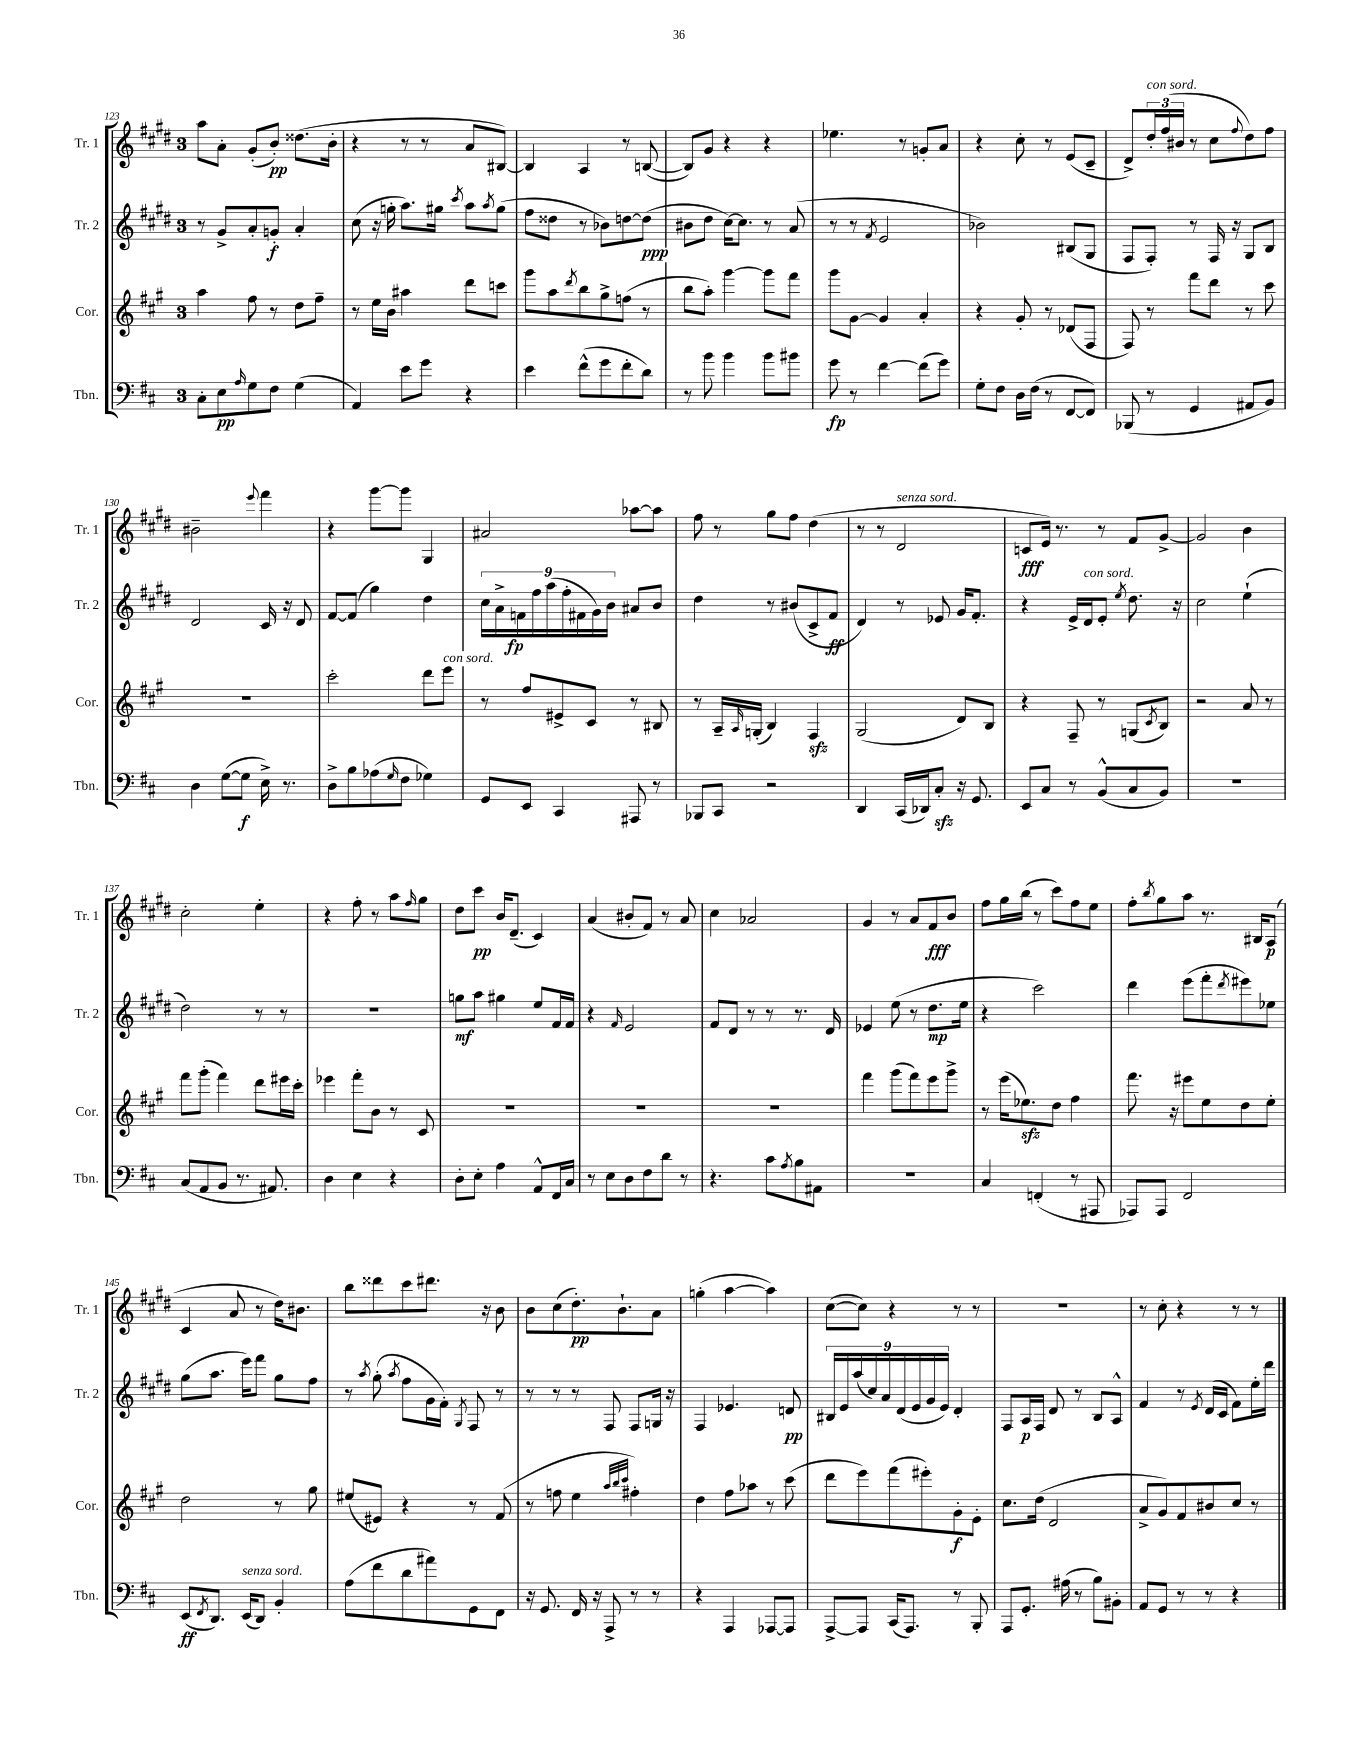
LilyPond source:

<<
\new StaffGroup <<
\new Staff = "s0" \with { instrumentName = "Tr. 1" shortInstrumentName = "Tr. 1" } {
    \clef treble \key e \major \once \override Staff.TimeSignature.style = #'single-digit \time 3/4
    a''8 a'8-. gis'8-.( b'8-.\pp) disis''8.( b'16-. |
    r4 r8 r8 a'8 bis8~) |
    bis4 a4 r8 b8~( |
    b8) gis'8 r4 r4 |
    ees''4. r8 g'8-. a'8 |
    r4 cis''8-. r8 e'8( cis'8-- |
    dis'8->) \tuplet 3/2 { dis''16-.^\markup { \italic "con sord." } fis''16( bis'16 } r8 cis''8 \appoggiatura { fis''8 } dis''8) fis''8 |
    bis'2-- \appoggiatura { e'''8 } fis'''4 |
    r4 gis'''8~ gis'''8 gis4 |
    ais'2 aes''8~ aes''8 |
    fis''8 r8 gis''8 fis''8 dis''4( |
    r8 r8 dis'2^\markup { \italic "senza sord." } |
    c'8\fff e'16) r8. r8 fis'8 gis'8~-> |
    gis'2 b'4 |
    cis''2-. e''4-. |
    r4 fis''8-. r8 a''8 \grace { fis''16 } gis''8 |
    dis''8 cis'''8\pp b'16 dis'8.--( cis'4) |
    a'4( bis'8-. fis'8) r8 a'8 |
    cis''4 aes'2 |
    gis'4 r8 a'8 fis'8\fff b'8 |
    fis''8 gis''16 b''16( r8 cis'''8) fis''8 e''8 |
    fis''8-. \acciaccatura { b''8 } gis''8 a''8 r8. bis16 a8\p( |
    cis'4 a'8 r8 dis''16) bis'8. |
    b''8 disis'''8 cis'''8 dis'''8. r16 b'8 |
    b'8 cis''8( dis''8.-.\pp) b'8.-! a'8 |
    g''4-.( a''4~ a''4) |
    cis''8~( cis''8) r4 r8 r8 |
    R2. |
    r8 cis''8-. r4 r8 r8 \bar "|." |
}
\new Staff = "s1" \with { instrumentName = "Tr. 2" shortInstrumentName = "Tr. 2" } {
    \clef treble \key e \major \once \override Staff.TimeSignature.style = #'single-digit \time 3/4
    r8 gis'8-> a'8-. g'8-.\f a'4-. |
    cis''8( r16 g''16-. a''8.) gis''16 \acciaccatura { cis'''8 } a''8 \acciaccatura { a''8 } gis''8( |
    fis''8 disis''8 r8 bes'8) d''8~ d''8\ppp( |
    bis'8 dis''8 cis''16~) cis''8. r8 a'8( |
    r8 r8 \acciaccatura { fis'8 } e'2 |
    bes'2) bis8( gis8 |
    fis8 fis8-.) r8 fis16 r16 gis8 b8 |
    dis'2 cis'16 r16 dis'8 |
    fis'8~ fis'8( gis''4) dis''4 |
    \tuplet 9/8 { cis''16 a'16-> f'16\fp fis''16 a''16( fis''16-. fis'16 gis'16) b'16 } ais'8 b'8 |
    dis''4 r8 bis'8( cis'8-> fis'8\ff |
    dis'4) r8 ees'8 gis'16 fis'8.-. |
    r4 e'16-> dis'16^\markup { \italic "con sord." } e'8-. \acciaccatura { e''8 } dis''8. r16 |
    cis''2 e''4-!( |
    dis''2) r8 r8 |
    R2. |
    g''8\mf a''8 gis''4 e''8 fis'16 fis'16 |
    r4 \grace { fis'16 } e'2 |
    fis'8 dis'8 r8 r8 r8. dis'16 |
    ees'4 e''8( r8 dis''8.\mp e''16 |
    r4 cis'''2) |
    dis'''4 e'''8( fis'''8-. \acciaccatura { dis'''8 } eis'''8) ees''8 |
    gis''8( a''8. e'''16) fis'''8 gis''8 fis''8 |
    r8 \acciaccatura { a''8 } gis''8-.( \acciaccatura { a''8 } fis''8 gis'16 fis'16-.) \acciaccatura { gis8 } fis8 r8 |
    r8 r8 r8 fis8 fis8 g16 r16 |
    fis4 ees'4. d'8\pp |
    \tuplet 9/8 { bis16 e'16 a''16( cis''16) a'16 dis'16( e'16 gis'16 e'16) } dis'4-. |
    fis8 a16\p fis16 dis'8 r8 b8 a8-^ |
    fis'4 r8 \acciaccatura { e'8 } dis'16( cis'16 fis'8) e''16-. dis'''16 \bar "|." |
}
\new Staff = "s2" \with { instrumentName = "Cor." shortInstrumentName = "Cor." } {
    \clef treble \key a \major \once \override Staff.TimeSignature.style = #'single-digit \time 3/4
    a''4 fis''8 r8 d''8 fis''8-- |
    r8 e''16 b'16 ais''4 d'''8 c'''8 |
    gis'''8 a''8 \acciaccatura { d'''8 } b''8 gis''8-> f''8( r8 |
    b''8 a''8-.) gis'''4~ gis'''8 fis'''8 |
    gis'''8 gis'8~ gis'4 a'4-. |
    r4 gis'8-. r8 des'8( fis8 |
    fis8) r8 fis'''8 d'''8 r8 cis'''8 |
    R2. |
    cis'''2-. d'''8 e'''8^\markup { \italic "con sord." } |
    r8 fis''8 eis'8-> cis'8 r8 bis8 |
    r8 a16-- \grace { a16 } g16-.( b4) fis4\sfz |
    gis2( d'8) b8 |
    r4 fis8-- r8 g8( \acciaccatura { cis'8 } b8) |
    r2 a'8 r8 |
    fis'''8 gis'''8-.( fis'''4) d'''8 eis'''16 cis'''16-. |
    ees'''4 fis'''8-. b'8 r8 cis'8 |
    R2. |
    R2. |
    R2. |
    fis'''4 gis'''8( fis'''8) e'''8 gis'''8-> |
    r8 e'''16( ees''8.\sfz) d''8 fis''4 |
    fis'''8. r16 eis'''8 e''8 d''8 e''8-. |
    d''2 r8 gis''8 |
    eis''8( eis'8) r4 r8 fis'8( |
    r8 f''8 e''4 \grace { a''32 b''32 cis'''32 } fis''4-.) |
    d''4 fis''8 aes''8 r8 cis'''8( |
    d'''8 e'''8) fis'''8( eis'''8-.) gis'8-.\f e'8-. |
    cis''8. d''16( d'2 |
    a'8-> gis'8) fis'8 bis'8 cis''8 r8 \bar "|." |
}
\new Staff = "s3" \with { instrumentName = "Tbn." shortInstrumentName = "Tbn." } {
    \clef bass \key d \major \once \override Staff.TimeSignature.style = #'single-digit \time 3/4
    cis8-. e8\pp \grace { a16 } g8 fis8 g4( |
    a,4) e'8 g'8 r4 |
    e'4 fis'8-^( g'8 fis'8-. d'8) |
    r8 b'8 b'4 b'8 bis'8 |
    g'8\fp r8 fis'4~ fis'8( g'8) |
    g8-. fis8 d16 fis16( r8 fis,8~ fis,8) |
    bes,,8( r8 g,4 ais,8 b,8) |
    d4 g8~( g8\f e16->) r8. |
    d8-> b8 aes8( \grace { g16 } fis8 ges4) |
    g,8 e,8 cis,4 ais,,8 r8 |
    bes,,8 cis,8 r2 |
    d,4 cis,16( des,16) cis8-.\sfz r16 g,8. |
    e,8 cis8 r8 b,8-^( cis8 b,8) |
    R2. |
    cis8( a,8 b,8 r8. ais,8.) |
    d4 e4 r4 |
    d8-. e8-. a4 a,8-^ fis,16 cis16 |
    r8 e8 d8 fis8 d'8 r8 |
    r4. cis'8 \acciaccatura { a8 } b8 ais,8 |
    R2. |
    cis4 f,4-.( r8 ais,,8 |
    aes,,8) aes,,8 fis,2 |
    e,8\ff( \acciaccatura { fis,8 } d,8.) e,16^\markup { \italic "senza sord." }( d,8) b,4-. |
    a8( fis'8 d'8 ais'8) g,8 fis,8 |
    r16 g,8. fis,16 r16 a,,8-> r8 r8 |
    r4 a,,4 aes,,8~ aes,,8 |
    a,,8~-> a,,8 cis,16( a,,8.) r8 b,,8-. |
    a,,8 g,8.-. ais16( r8 b8) bis,8-. |
    a,8 g,8 r8 r8 r4 \bar "|." |
}
>>
>>
\layout { \context { \Score currentBarNumber = #123 } }
